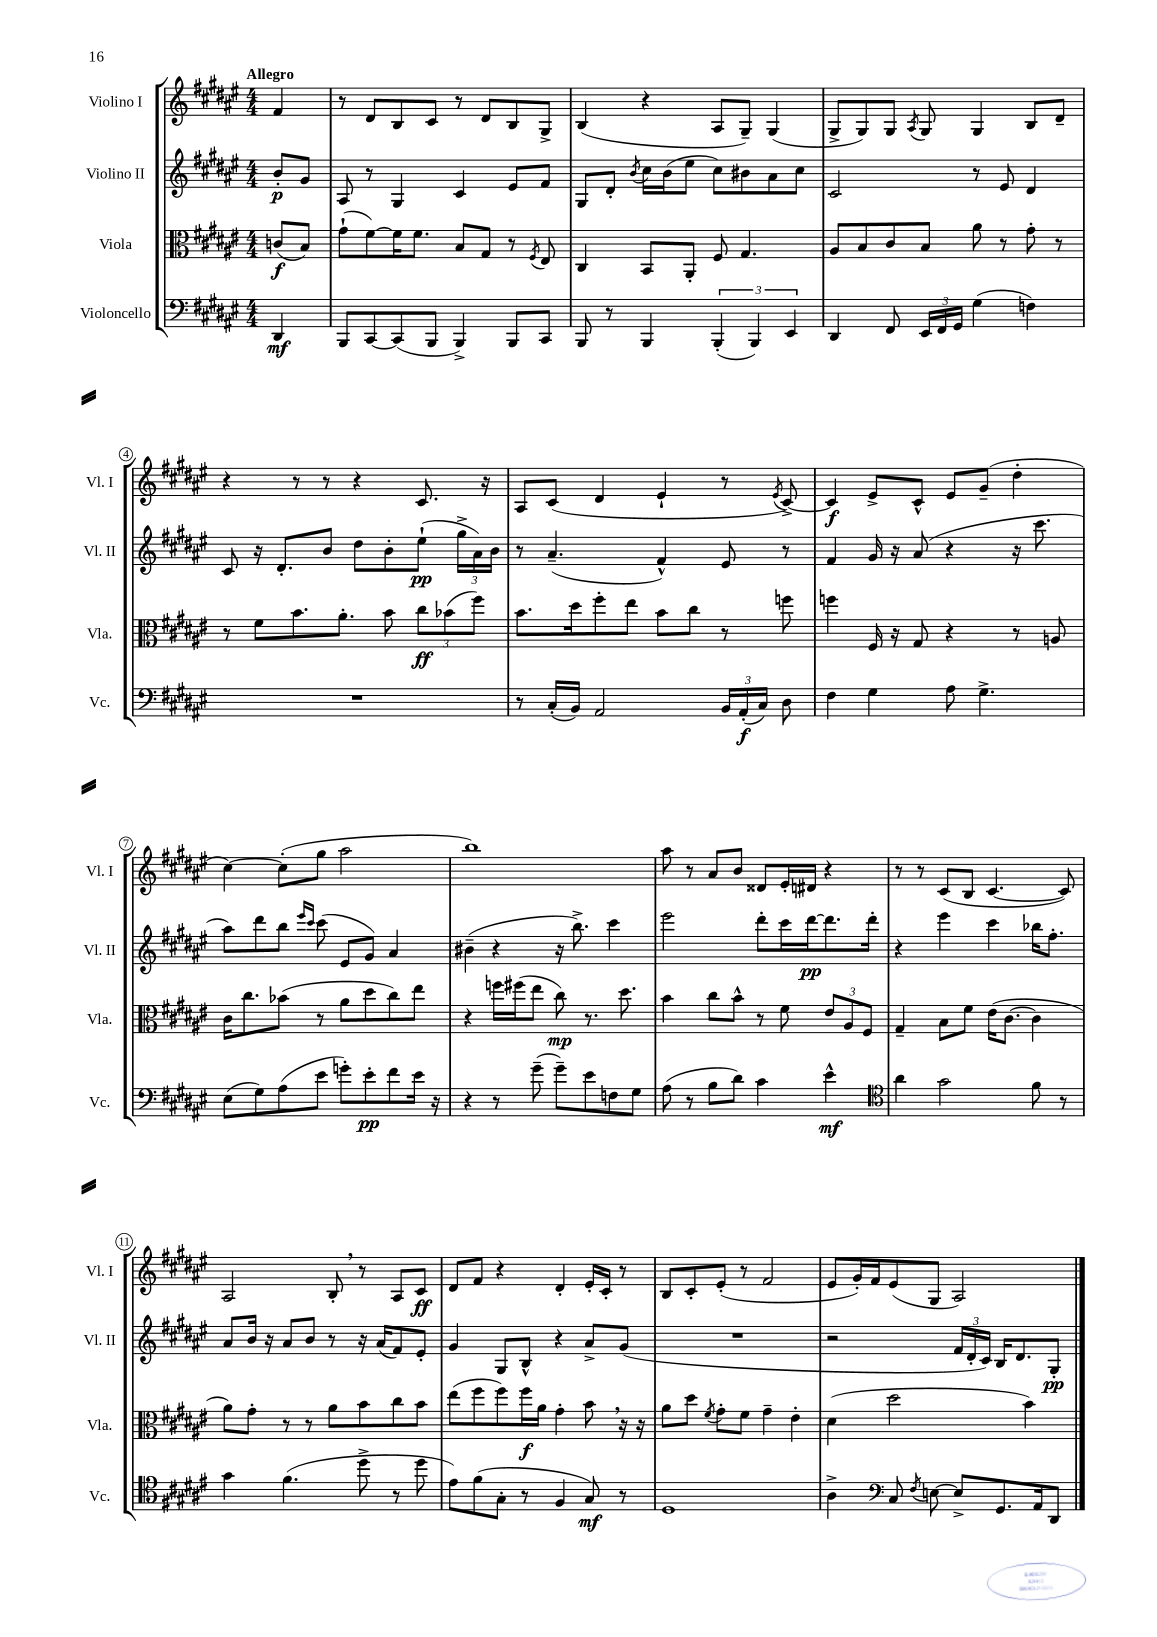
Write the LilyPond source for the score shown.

<<
\new StaffGroup <<
\new Staff = "s0" \with { instrumentName = "Violino I" shortInstrumentName = "Vl. I" } {
    \clef treble \key fis \major \numericTimeSignature \time 4/4 \partial 4 \tempo "Allegro"
    \autoBeamOff fis'4 |
    r8 dis'8[ b8 cis'8] r8 dis'8[ b8 gis8]-> |
    b4( r4 ais8[ gis8]--) gis4( |
    gis8[-> gis8) gis8] \acciaccatura { ais8 } gis8 gis4 b8[ dis'8]-- |
    r4 r8 r8 r4 cis'8. r16 |
    ais8[ cis'8]( dis'4 eis'4-! r8 \acciaccatura { eis'8 } cis'8~->) |
    cis'4\f eis'8[-> cis'8]-^ eis'8[ gis'8]--( dis''4-. |
    cis''4~) cis''8[-.( gis''8] ais''2 |
    b''1) |
    ais''8 r8 ais'8[ b'8] disis'8[ eis'16-. dis'16] r4 |
    r8 r8 cis'8[( b8] cis'4.~ cis'8) |
    ais2 b8-. \breathe r8 ais8[ cis'8]\ff |
    dis'8[ fis'8] r4 dis'4-. eis'16[-. cis'16]-. r8 |
    b8[ cis'8-. eis'8]-.( r8 fis'2 |
    eis'8[ gis'16-.) fis'16 eis'8( gis8] ais2) \bar "|." |
}
\new Staff = "s1" \with { instrumentName = "Violino II" shortInstrumentName = "Vl. II" } {
    \clef treble \key fis \major \numericTimeSignature \time 4/4 \partial 4
    \autoBeamOff b'8[-.\p gis'8] |
    ais8 r8 gis4 cis'4 eis'8[ fis'8] |
    gis8[ dis'8]-. \acciaccatura { b'8 } cis''16[ b'16( eis''8] cis''8[) bis'8 ais'8 cis''8] |
    cis'2 r8 eis'8 dis'4 |
    cis'8 r16 dis'8.[-. b'8] dis''8[ b'8-. eis''8]-!\pp( \tuplet 3/2 { gis''16[-> ais'16) b'16] } |
    r8 ais'4.--( fis'4-^) eis'8 r8 |
    fis'4 gis'16 r16 ais'8( r4 r16 cis'''8. |
    ais''8[) dis'''8 b''8] \grace { eis'''16[ cis'''16] } cis'''8( eis'8[ gis'8]) ais'4 |
    bis'4--( r4 r16 b''8.->) cis'''4 |
    eis'''2 dis'''8[-. cis'''16 dis'''16~\pp dis'''8. dis'''16]-. |
    r4 eis'''4 cis'''4 bes''16[ fis''8.]-. |
    ais'8[ b'16] r16 ais'8[ b'8] r8 r16 ais'16[( fis'8) eis'8]-. |
    gis'4 gis8[ b8]-^ r4 ais'8[-> gis'8]( |
    R1 |
    r2 \tuplet 3/2 { fis'16[ dis'16-. cis'16]) } b16[ dis'8. gis8]-.\pp \bar "|." |
}
\new Staff = "s2" \with { instrumentName = "Viola" shortInstrumentName = "Vla." } {
    \clef alto \key fis \major \numericTimeSignature \time 4/4 \partial 4
    \autoBeamOff c'8[\f( b8]) |
    gis'8[-!( fis'8~) fis'16 fis'8.] b8[ gis8] r8 \acciaccatura { fis8 } eis8 |
    cis4 b,8[ ais,8]-. fis8 gis4. |
    ais8[ b8 cis'8 b8] ais'8 r8 gis'8-. r8 |
    r8 fis'8[ b'8. ais'8.]-. b'8 \tuplet 3/2 { cis''8[\ff bes'8( fis''8]) } |
    b'8.[ dis''16 fis''8-. eis''8] b'8[ cis''8] r8 f''8 |
    f''4 fis16 r16 gis8 r4 r8 a8 |
    cis'16[ cis''8. bes'8]( r8 ais'8[ dis''8 cis''8) eis''8] |
    r4 f''16[ fis''16( eis''8] cis''8\mp) r8. dis''8. |
    b'4 cis''8[ b'8]-^ r8 fis'8 \tuplet 3/2 { eis'8[ ais8 fis8] } |
    gis4-- b8[ fis'8] eis'16[( cis'8.]~ cis'4 |
    ais'8[) gis'8]-. r8 r8 ais'8[ b'8 cis''8 b'8] |
    eis''8[( fis''8 fis''8) fis''16\f ais'16] gis'4-. b'8 \breathe r16 r16 |
    ais'8[ dis''8] \acciaccatura { fis'8 } gis'8[-. fis'8] gis'4-- eis'4-. |
    dis'4( dis''2 b'4) \bar "|." |
}
\new Staff = "s3" \with { instrumentName = "Violoncello" shortInstrumentName = "Vc." } {
    \clef bass \key fis \major \numericTimeSignature \time 4/4 \partial 4
    \autoBeamOff dis,4\mf |
    b,,8[ cis,8~ cis,8( b,,8] b,,4->) b,,8[ cis,8] |
    b,,8 r8 b,,4 \tuplet 3/2 { b,,4-.( b,,4) eis,4 } |
    dis,4 fis,8 \tuplet 3/2 { eis,16[ fis,16 gis,16] } gis4( f4) |
    R1 |
    r8 cis16[-.( b,16]) ais,2 \tuplet 3/2 { b,16[ ais,16-.\f( cis16]) } dis8 |
    fis4 gis4 ais8 gis4.-> |
    eis8[( gis8) ais8( eis'8] g'8[-.) eis'8-.\pp fis'8 eis'16] r16 |
    r4 r8 gis'8--( gis'8[--) eis'8 f8 gis8] |
    ais8( r8 b8[ dis'8]) cis'4 eis'4-^\mf |
    \clef tenor ais'4 gis'2 fis'8 r8 |
    gis'4 fis'4.( dis''8-> r8 dis''8 |
    eis'8[) fis'8( gis8]-. r8 fis4 gis8\mf) r8 |
    dis1 |
    ais4-> \clef bass cis8 \acciaccatura { fis8 } e8~ e8[-> gis,8. ais,16 dis,8] \bar "|." |
}
>>
>>
\layout { \context { \Score \override BarNumber.stencil = #(make-stencil-circler 0.1 0.3 ly:text-interface::print) } }
